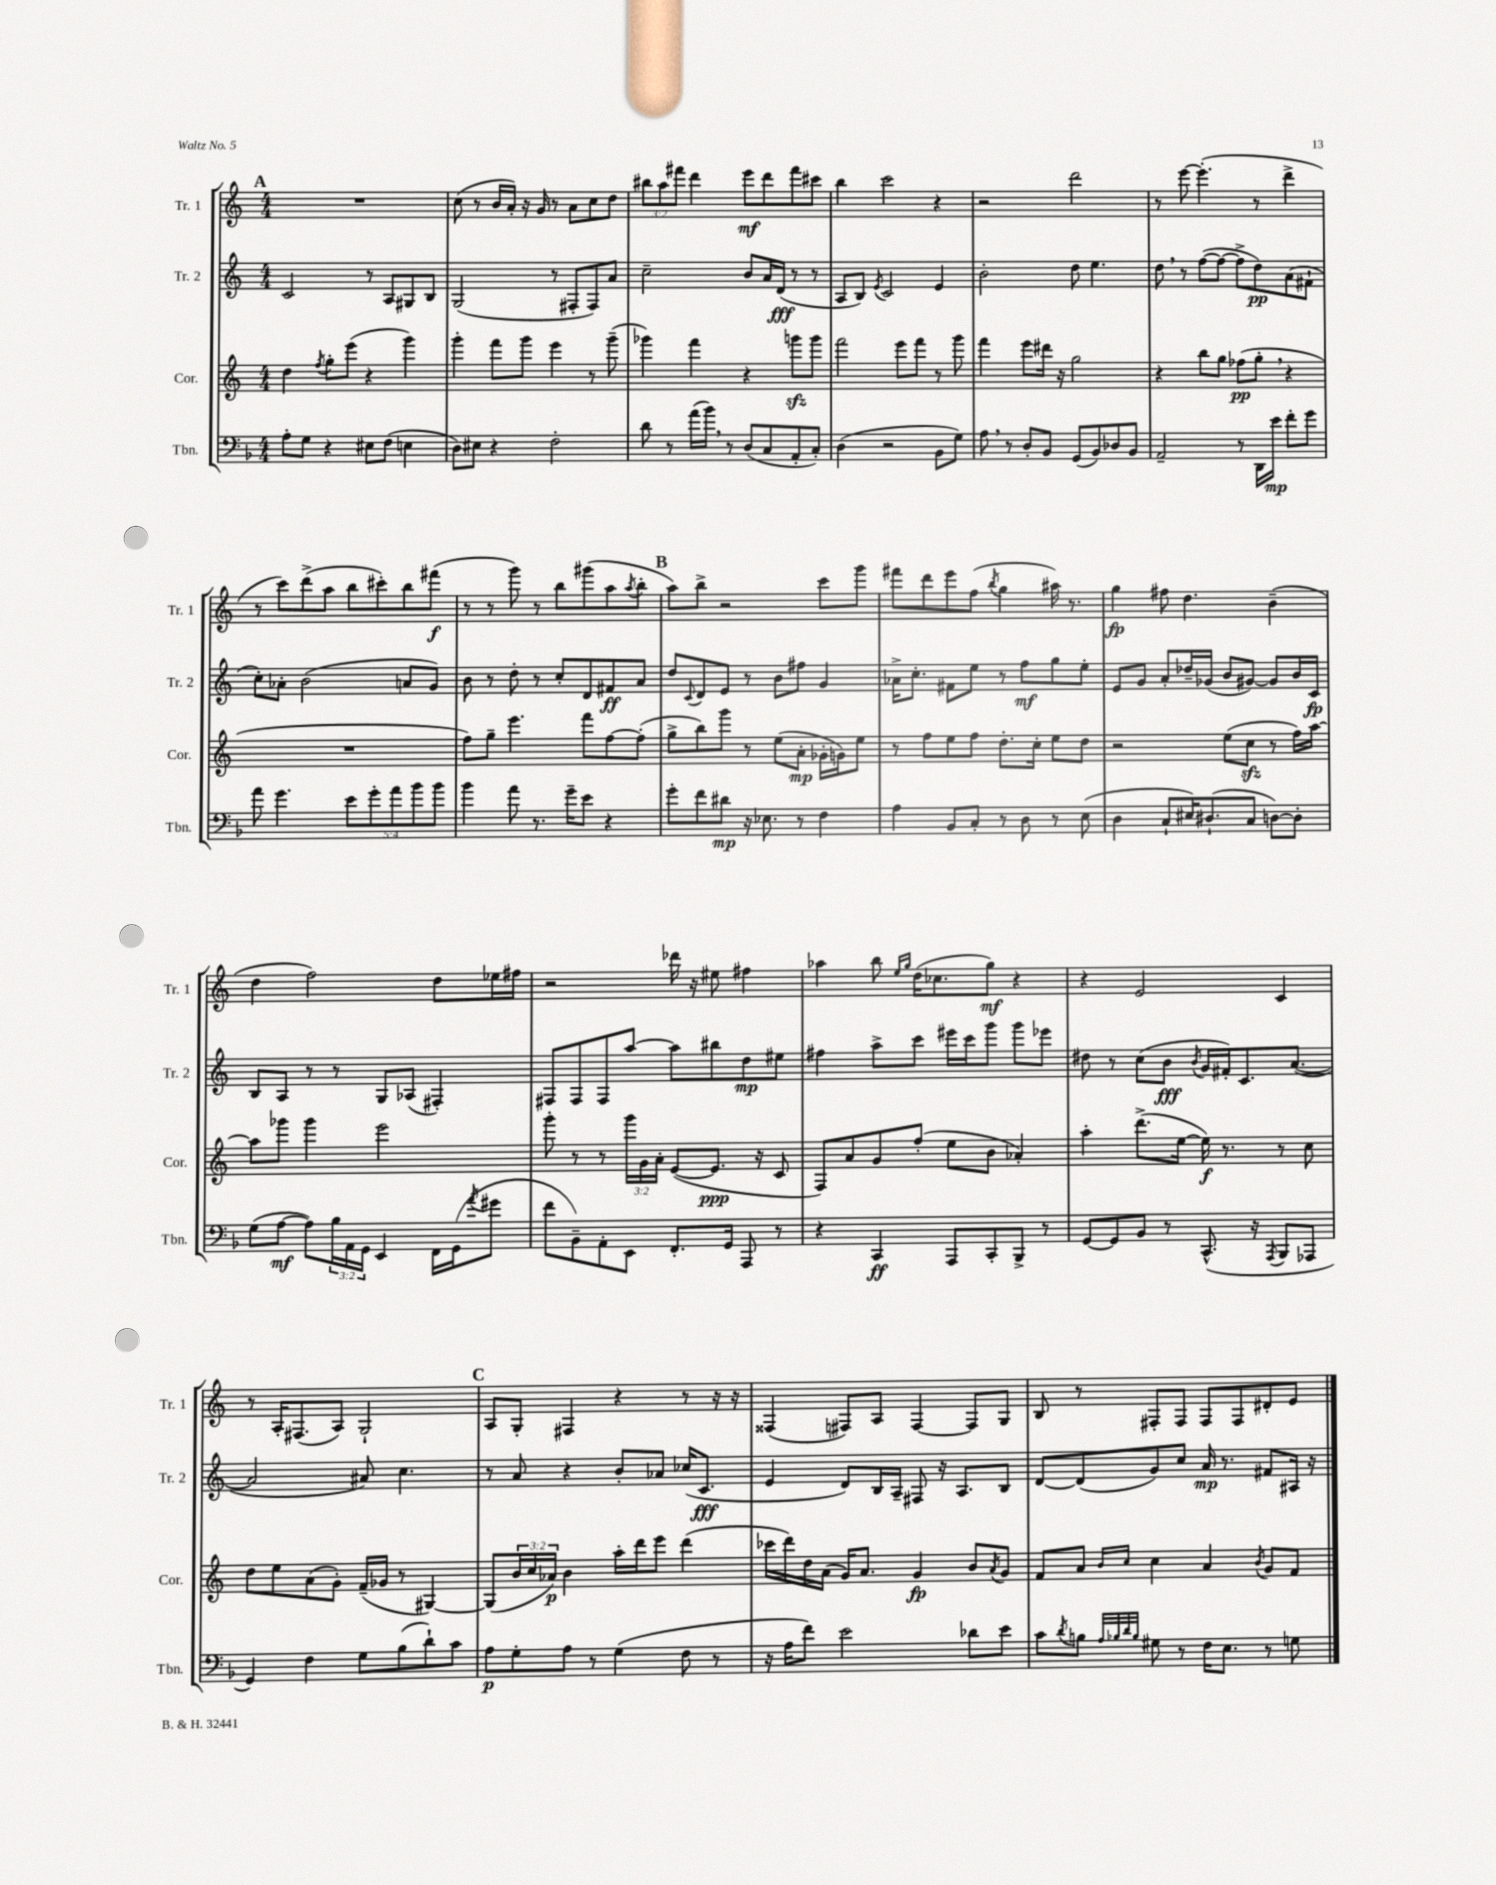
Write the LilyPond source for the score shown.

<<
\new StaffGroup <<
\new Staff = "s0" \with { instrumentName = "Tr. 1" shortInstrumentName = "Tr. 1" } {
    \clef treble \key c \major \numericTimeSignature \time 4/4 \override Staff.TupletNumber.text = #tuplet-number::calc-fraction-text
    \mark \markup { \bold "A" } R1 |
    c''8( r8 b'16 a'16-.) r16 g'16 r8 a'8 c''8 d''8 |
    \tuplet 3/2 { bis''8 a''8 fis'''8 } d'''4 e'''8\mf d'''8 fis'''8 cis'''8 |
    b''4 c'''2 r4 |
    r2 d'''2 |
    r8 e'''8~ e'''4.-.( r8 d'''4-> |
    r8 c'''8) d'''8->( a''8 b''8 cis'''8-.) b''8 fis'''8\f( |
    r8 r8 g'''8) r8 b''8 gis'''8( a''8 \acciaccatura { a''8 } b''8-. |
    \mark \markup { \bold "B" } a''8) b''8-> r2 c'''8 g'''8 |
    fis'''8 d'''8 e'''8 f''8( \acciaccatura { b''8 } g''4 ais''16) r8. |
    g''4\fp fis''8 d''4. b'4--( |
    d''4 f''2) d''8 ees''16 fis''16 |
    r2 des'''16 r16 eis''8 fis''4 |
    aes''4 b''8 \grace { e''16 g''16 } d''16( ces''8. g''8\mf) r4 |
    r4 e'2 c'4 |
    r8 a16-. fis8.( a8) g2-! |
    \mark \markup { \bold "C" } a8 g8-. fis4 r4 r8 r16 r16 |
    fisis4( fis8) a8 fis4~ fis8 g8 |
    b8 r8 fis8-. fis8 fis8 fis8 dis'8-. e'8 \bar "|." |
}
\new Staff = "s1" \with { instrumentName = "Tr. 2" shortInstrumentName = "Tr. 2" } {
    \clef treble \key c \major \numericTimeSignature \time 4/4
    \mark \markup { \bold "A" } c'2 r8 a8 gis8 b8 |
    g2( r8 fis8-. fis8) a'8 |
    c''2-- b'8 a'16 d'16\fff( r8 r8 |
    a8 b8) \acciaccatura { e'8 } c'2 e'4 |
    b'2-. d''8 e''4. |
    d''8 \breathe r8 f''8~( f''8~ f''8-> d''8\pp) a'8( fis'8-! |
    c''8-.) aes'8-. b'2( a'8 g'8) |
    b'8 r8 d''8-. r8 c''8-. d'8 fis'8\ff a'8 |
    \mark \markup { \bold "B" } d''8 \appoggiatura { c'8 } d'8 e'8 r8 b'8 fis''8 g'4 |
    aes'16-> c''8.-. fis'8 e''8 r8 f''8\mf g''8 e''8-. |
    e'8 g'8 a'8-. des''16-- ges'16( b'8 gis'8~) gis'8 b'16 c'16\fp |
    b8 a8 r8 r8 g8 aes8( fis4-.) |
    fis8 fis8 fis8 a''8~ a''8 bis''8 d''8\mp eis''8 |
    fis''4 a''8-> c'''8 eis'''16 c'''16 g'''8 g'''8 ees'''8 |
    dis''8 r8 c''8( b'8\fff \acciaccatura { b'8 } g'16 fis'16-.) c'8. a'8.~( |
    a'2 ais'8) c''4. |
    \mark \markup { \bold "C" } r8 a'8 r4 b'8-. aes'8 ces''16( c'8.\fff |
    e'4 d'8) b16 a16-- fis8 r16 a8. b8 |
    d'8~ d'8( g'8) c''8 a'16\mp r8. fis'8 ais16 r16 \bar "|." |
}
\new Staff = "s2" \with { instrumentName = "Cor." shortInstrumentName = "Cor." } {
    \clef treble \key c \major \numericTimeSignature \time 4/4 \override Staff.TupletNumber.text = #tuplet-number::calc-fraction-text
    \mark \markup { \bold "A" } d''4 \acciaccatura { f''8 } g''8-. e'''8( r4 g'''4) |
    g'''4-. f'''8 g'''8 e'''4 r8 g'''8--( |
    ges'''4) f'''4 r4 g'''8\sfz g'''8 |
    f'''2 e'''8 f'''8 r8 g'''8 |
    f'''4 e'''8 dis'''16 r16 g''2 |
    r4 b''8 g''8 fes''8\pp( g''8-. \breathe r4 |
    R1 |
    f''8) g''8-- e'''4. f'''8 f''8~ f''8-.( |
    \mark \markup { \bold "B" } g''8-> b''8) g'''8 r8 e''8( a'8-.\mp ges'16-. g'16) e''8 |
    r8 f''8 e''8 f''8 d''8.-. c''16-. e''8 d''8 |
    r2 e''8( c''8\sfz r8 f''16) a''16~ |
    a''8 ges'''8 ges'''4 e'''2 |
    g'''8-. r8 r8 \tuplet 3/2 { g'''16 g'16 a'16-. } e'8~( e'8.\ppp r16 c'8 |
    f8) a'8 g'8 f''8-.( e''8 b'8 aes'4-.) |
    a''4-. d'''8.->( e''16~ e''16\f) r8. r8 c''8 |
    d''8 e''8 a'8( g'8-.) f'16--( ges'16 r8 gis4~) |
    \mark \markup { \bold "C" } gis8( \tuplet 3/2 { b'16 c''16 aes'16\p) } b'4 a''16-. d'''16 e'''8 d'''4( |
    ces'''16 d'''16) d''16 a'16( g'16) a'8. g'4\fp b'8 \acciaccatura { a'8 } g'8 |
    f'8 a'8 \grace { b'16 c''16 } c''4 a'4 \acciaccatura { b'8 } g'8 f'8 \bar "|." |
}
\new Staff = "s3" \with { instrumentName = "Tbn." shortInstrumentName = "Tbn." } {
    \clef bass \key f \major \numericTimeSignature \time 4/4 \override Staff.TupletNumber.text = #tuplet-number::calc-fraction-text
    \mark \markup { \bold "A" } a8-. g8 r4 eis8 f8( e4 |
    d8) eis8 r4 f2-. |
    d'8 r8 a'16( bes'16) \breathe r8 d8( c8 a,8-. c8-.) |
    d4( r2 bes,8 g8) |
    a8 \breathe r8 d8-. bes,8 g,8( bes,8) des8 bes,8 |
    a,2-- r8 d,16 e'16\mp f'8-. g'8 |
    a'8 g'4. \tuplet 5/4 { e'8 g'8-. a'8 bes'8 bes'8 } |
    bes'4 a'8 r8. g'16-- e'8 r4 |
    \mark \markup { \bold "B" } g'8-. f'8 dis'8\mp r16 ees8. r8 f4 |
    a4 bes,8 c8-. r8 d8 r8 e8( |
    d4 c8-! eis16) dis8.-!( c8 d8~) d8-. |
    g8( a8~\mf a8) \tuplet 3/2 { bes16 a,16 g,16 } e,4 f,16 g,16( \acciaccatura { a'8 } gis'8 |
    f'8 bes,8--) a,8-. e,8 f,8.-. g,16 a,,8 r8 |
    r4 c,4\ff a,,8 c,8-. bes,,8-> r8 |
    g,8~ g,8 bes,8 r8 c,8.-^( r16 \acciaccatura { a,,8 } bes,,8 aes,,8 |
    g,4) f4 g8 bes8( d'8-!) c'8 |
    \mark \markup { \bold "C" } a8\p g8-. a8 r8 g4( f8 r8 |
    r16 a16 f'8) e'2 des'8 e'8 |
    c'8 \acciaccatura { d'8 } b8 \grace { a32 bes32 d'32 bes32 } gis8 r8 f16 e8. r8 g8 \bar "|." |
}
>>
>>
\layout { \context { \Score \remove "Bar_number_engraver" } }
